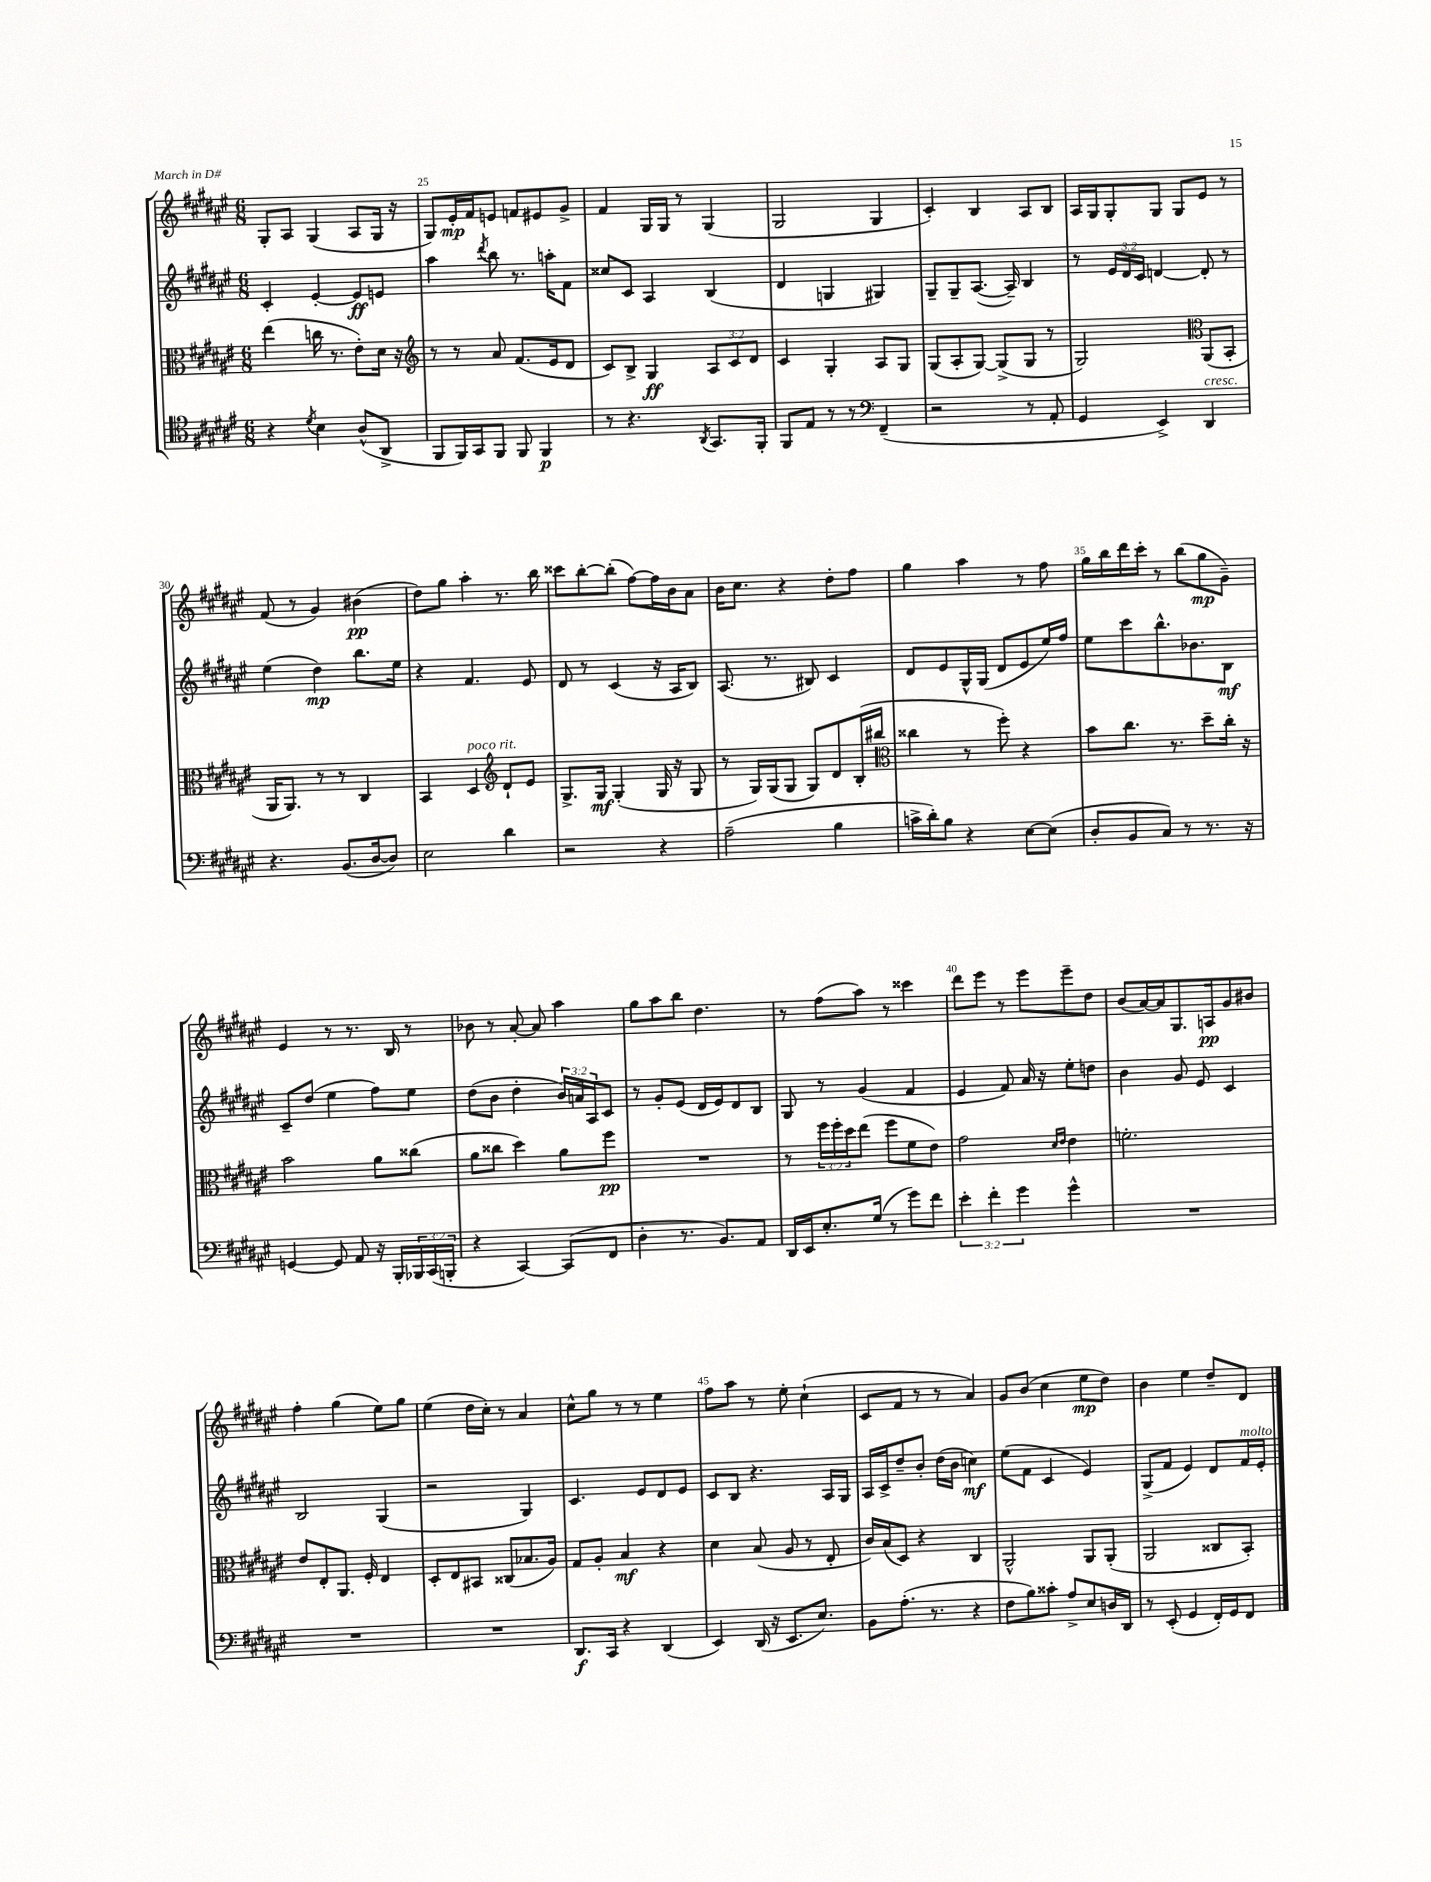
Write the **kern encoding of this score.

**kern	**dynam	**kern	**dynam	**kern	**dynam	**kern	**dynam
*part4	*part4	*part3	*part3	*part2	*part2	*part1	*part1
*staff4	*staff4	*staff3	*staff3	*staff2	*staff2	*staff1	*staff1
*clefC4	*	*clefC3	*	*clefG2	*	*clefG2	*
*k[f#c#g#d#a#e#]	*	*k[f#c#g#d#a#e#]	*	*k[f#c#g#d#a#e#]	*	*k[f#c#g#d#a#e#]	*
*M6/8	*	*M6/8	*	*M6/8	*	*M6/8	*
=24	=24	=24	=24	=24	=24	=24	=24
4r	.	(4ee#\	.	4c#'/	.	8G#'/L	.
.	.	.	.	.	.	8A#/J	.
8qd#/	.	.	.	.	.	.	.
4B\	.	16ccn\	.	[4e#'/	.	(4G#/	.
.	.	8.r	.	.	.	.	.
(8A#^^/L	.	8e#'\L)	.	8e#/L]	ff	8A#/L	.
8AA#^/J	.	16d#\Jk	.	8en/J	.	16G#/Jk	.
.	.	16r	.	.	.	16r	.
=25	=25	=25	=25	=25	=25	=25	=25
*	*	*clefG2	*	*	*	*	*
8FF#/L	.	8r	.	4aa#\	.	8G#/L)	.
16FF#/L)	.	8r	.	.	.	16e#'/L	mp
16GG#/J	.	.	.	.	.	16f#/J	.
.	.	.	.	8qddd#/	.	.	.
8FF#/J	.	8a#/	.	8bb\	.	8en/J	.
8FF#/	.	(8.f#/L	.	8.r	.	8fn/L	.
4FF#/	p	.	.	.	.	8e#X/	.
.	.	16e#/k	.	16aan'\KL	.	.	.
.	.	8d#/J	.	8f#\J	.	8g#^/J	.
=26	=26	=26	=26	=26	=26	=26	=26
8r	.	8c#/L)	.	8cc##X/L	.	4f#/	.
4.r	.	8B^/J	.	8c#/J	.	.	.
.	.	4G#/	ff	4A#/	.	16G#/LL	.
.	.	.	.	.	.	16G#/JJ	.
.	.	.	.	.	.	8r	.
8qAA#/	.	.	.	.	.	.	.
8.GG#/L	.	12A#/L	.	(4B/	.	(4G#/	.
.	.	12c#/	.	.	.	.	.
.	.	12d#/J	.	.	.	.	.
16FF#'/Jk	.	.	.	.	.	.	.
=27	=27	=27	=27	=27	=27	=27	=27
8FF#/L	.	4c#/	.	4d#/	.	2G#/	.
8E#/J	.	.	.	.	.	.	.
8r	.	4G#'/	.	4Gn/	.	.	.
8r	.	.	.	.	.	.	.
*clefF4	*	*	*	*	*	*	*
(4FF#~/	.	8A#/L	.	4G#X/)	.	4G#/	.
.	.	8G#/J	.	.	.	.	.
=28	=28	=28	=28	=28	=28	=28	=28
2r	.	(8G#/L	.	8G#~/L	.	4c#'/)	.
.	.	8A#'/	.	8G#~/	.	.	.
.	.	[8G#/J)	.	([8.A#/J	.	4B/	.
.	.	(8G#^/L]	.	.	.	.	.
.	.	.	.	16A#~/])	.	.	.
8r	.	8G#/J	.	4B/	.	8A#/L	.
8AA#'/	.	8r	.	.	.	8B/J	.
=29	=29	=29	=29	=29	=29	=29	=29
4GG#/	.	2G#/)	.	8r	.	16A#/LL	.
.	.	.	.	.	.	16G#/J	.
.	.	.	.	24e#/LL	.	8G#'/	.
.	.	.	.	24d#/	.	.	.
.	.	.	.	24c#/JJ	.	.	.
4EE#^/)	.	.	.	[4dn/	.	8G#/J	.
.	.	.	.	.	.	8G#/L	.
*	*	*clefC3	*	*	*	*	*
!LO:TX:a:i:t=cresc.	!	!	!	!	!	!	!
4DD#/	.	(8AA#/L	.	8d'/]	.	8e#/J	.
.	.	8BB'/J	.	8r	.	8r	.
!!LO:LB:g=z
=30	=30	=30	=30	=30	=30	=30	=30
4.r	.	16AA#/KL	.	(4ee#\	.	(8f#/	.
.	.	8.AA#/J)	.	.	.	.	.
.	.	.	.	.	.	8r	.
.	.	8r	.	4dd#\)	mp	4g#/)	.
(8.BB/L	.	8r	.	.	.	.	.
.	.	4C#/	.	8.bb\L	.	(4b#X\	pp
[16D#/k	.	.	.	.	.	.	.
8D#/J])	.	.	.	.	.	.	.
.	.	.	.	16ee#\Jk	.	.	.
=31	=31	=31	=31	=31	=31	=31	=31
2E#\	.	4BB/	.	4r	.	8dd#\L)	.
.	.	.	.	.	.	8gg#\J	.
!	!	!LO:TX:a:i:t=poco rit.	!	!	!	!	!
.	.	4D#/	.	4.f#/	.	4aa#'\	.
*	*	*clefG2	*	*	*	*	*
4d#\	.	8d#`/L	.	.	.	8.r	.
.	.	8e#/J	.	8e#/	.	.	.
.	.	.	.	.	.	16bb\	.
=32	=32	=32	=32	=32	=32	=32	=32
2r	.	8.G#^/L	.	8d#/	.	8ccc##X\L	.
.	.	.	.	8r	.	[8bb'\	.
.	.	16G#/Jk	mf	.	.	.	.
.	.	(4G#'/	.	(4c#/	.	(8bb'\J]	.
.	.	.	.	.	.	[8ff#\L)	.
4r	.	16G#/	.	16r	.	16ff#\L]	.
.	.	16r	.	16A#/KL	.	16b\J	.
.	.	8G#/	.	8B/J)	.	8a#\J	.
=33	=33	=33	=33	=33	=33	=33	=33
(2A#~\	.	8r	.	(8.A#/	.	16b\KL	.
.	.	.	.	.	.	8.cc#\J	.
.	.	16G#/LL)	.	.	.	.	.
.	.	(16G#/J	.	8.r	.	.	.
.	.	8G#/J	.	.	.	4r	.
.	.	8G#/L)	.	8B#X/)	.	.	.
4B\	.	8d#/	.	4c#/	.	8dd#'\L	.
.	.	(16B'/L	.	.	.	8ff#\J	.
.	.	16bb#X/JJ	.	.	.	.	.
=34	=34	=34	=34	=34	=34	=34	=34
*	*	*clefC3	*	*	*	*	*
16cn^\LL	.	4cc##X\	.	8d#/L	.	4gg#\	.
16d#'\J)	.	.	.	.	.	.	.
8B\J	.	.	.	8e#/	.	.	.
4r	.	8r	.	16G#^^/L	.	4aa#\	.
.	.	.	.	(16G#/JJ	.	.	.
.	.	8ff#'\)	.	8d#/L	.	.	.
[8E#\L	.	4r	.	8e#/	.	8r	.
(8E#\J]	.	.	.	16ee#/L)	.	8ff#\	.
.	.	.	.	16ff#/JJ	.	.	.
=35	=35	=35	=35	=35	=35	=35	=35
8D#'/L	.	8b\L	.	8ee#\L	.	16gg#\LL	.
.	.	.	.	.	.	16bb\	.
8BB/	.	8.cc#\J	.	8ccc#\	.	16ddd#\	.
.	.	.	.	.	.	16ccc#'\JJ	.
8C#/J)	.	.	.	8.bb^^\	.	8r	.
.	.	8.r	.	.	.	.	.
8r	.	.	.	.	.	(8bb\L	.
.	.	.	.	8.b-X\	.	.	.
8.r	.	8dd#~\L	.	.	.	8gg#\	mp
.	.	16cc#'\Jk	.	8B\J	mf	8g#~\J)	.
16r	.	16r	.	.	.	.	.
!!LO:LB:g=z
=36	=36	=36	=36	=36	=36	=36	=36
[4GGn/	.	2b\	.	8c#~/L	.	4e#/	.
.	.	.	.	(8dd#/J	.	.	.
8GG/]	.	.	.	4ee#\	.	8r	.
8AA#/	.	.	.	.	.	8.r	.
16r	.	8a#\L	.	8ff#\L)	.	.	.
16BBB'/LL	.	.	.	.	.	16B/	.
24BBB-X/	.	(8cc##X\J	.	8ee#\J	.	8r	.
(24CC#/	.	.	.	.	.	.	.
24BBBn'/JJ	.	.	.	.	.	.	.
=37	=37	=37	=37	=37	=37	=37	=37
4r	.	8a#\L	.	(8dd#\L	.	8b-X\	.
.	.	8cc##X\J	.	8b\J	.	8r	.
[4CC#/)	.	4dd#\)	.	4dd#'\	.	[8a#'/	.
.	.	.	.	.	.	8a#/]	.
(8CC#/L]	.	8a#\L	.	24b/LL)	.	4aa#\	.
.	.	.	.	24an/	.	.	.
.	.	.	.	24A#/J	.	.	.
8FF#/J	.	8ff#\J	pp	8c#/J	.	.	.
=38	=38	=38	=38	=38	=38	=38	=38
4D#'\	.	2.r	.	8r	.	8gg#\L	.
.	.	.	.	8g#'/L	.	8aa#\	.
8.r	.	.	.	(8e#/J	.	8bb\J	.
.	.	.	.	16d#/LL	.	4.dd#\	.
8.BB/L)	.	.	.	16e#/J)	.	.	.
.	.	.	.	8d#/	.	.	.
8AA#/J	.	.	.	8B/J	.	.	.
=39	=39	=39	=39	=39	=39	=39	=39
16DD#/LL	.	8r	.	8G#/	.	8r	.
16EE#/J	.	.	.	.	.	.	.
8.E#'/	.	24ff#\LL	.	8r	.	(8ff#\L	.
.	.	24ff#'\	.	.	.	.	.
.	.	24dd#\J	.	.	.	.	.
.	.	(8ee#\J	.	(4g#/	.	8aa#\J)	.
(16G#/Jk	.	.	.	.	.	.	.
8r	.	8ff#\L	.	.	.	8r	.
8g#\L)	.	8f#\	.	4f#/	.	4ccc##X\	.
8f#\J	.	8e#\J)	.	.	.	.	.
=40	=40	=40	=40	=40	=40	=40	=40
6e#'\	.	2g#\	.	4e#/	.	8ddd#\L	.
.	.	.	.	.	.	8eee#\J	.
6f#'\	.	.	.	.	.	.	.
.	.	.	.	8f#/)	.	8r	.
6g#\	.	.	.	.	.	.	.
.	.	.	.	16a#/	.	8eee#\L	.
.	.	.	.	16r	.	.	.
.	.	16qqd#/LL	.	.	.	.	.
.	.	16qqe#/JJ	.	.	.	.	.
4g#^^\	.	4e#\	.	8ee#'\L	.	8eee#~\	.
.	.	.	.	8ddn\J	.	8dd#\J	.
=41	=41	=41	=41	=41	=41	=41	=41
2.r	.	2.fn'\	.	4b\	.	(8b/L	.
.	.	.	.	.	.	[16a#/L)	.
.	.	.	.	.	.	16a#/J]	.
.	.	.	.	8g#/	.	8.G#/	.
.	.	.	.	8e#/	.	.	.
.	.	.	.	.	.	16An/k	pp
.	.	.	.	4c#/	.	8g#/	.
.	.	.	.	.	.	8b#X/J	.
!!LO:LB:g=z
=42	=42	=42	=42	=42	=42	=42	=42
2.r	.	8e#/L	.	2B/	.	4ff#'\	.
.	.	8E#'/	.	.	.	.	.
.	.	8.AA#/J	.	.	.	(4gg#\	.
.	.	16F#'/	.	.	.	.	.
.	.	4E#/	.	(4G#/	.	8ee#\L)	.
.	.	.	.	.	.	8gg#\J	.
=43	=43	=43	=43	=43	=43	=43	=43
2.r	.	8D#'/L	.	2r	.	(4ee#\	.
.	.	8E#/	.	.	.	.	.
.	.	8BB#X/J	.	.	.	16dd#\LL	.
.	.	.	.	.	.	16cc#'\JJ)	.
.	.	(8C##X/L	.	.	.	8r	.
.	.	8.B-X/	.	4G#/)	.	4a#/	.
.	.	16A#/Jk)	.	.	.	.	.
=44	=44	=44	=44	=44	=44	=44	=44
8.DD#/L	f	8G#/L	.	4.c#/	.	8cc#^^\L	.
.	.	8A#'/J	.	.	.	8gg#\J	.
16CC#/Jk	.	.	.	.	.	.	.
4r	.	4B/	mf	.	.	8r	.
.	.	.	.	8e#/L	.	8r	.
(4DD#/	.	4r	.	8d#/	.	4ee#\	.
.	.	.	.	8e#/J	.	.	.
=45	=45	=45	=45	=45	=45	=45	=45
4EE#/)	.	4d#\	.	8c#/L	.	8ff#\L	.
.	.	.	.	8B/J	.	8aa#\J	.
(16DD#/	.	(8B/	.	4.r	.	8r	.
16r	.	.	.	.	.	.	.
8.EE#/L	.	8A#/	.	.	.	8ee#'\	.
.	.	8r	.	.	.	(4cc#`\	.
8.E#/J)	.	.	.	.	.	.	.
.	.	8E#'/	.	16A#/LL	.	.	.
.	.	.	.	16G#/JJ	.	.	.
=46	=46	=46	=46	=46	=46	=46	=46
8BB\L	.	16c#/LL)	.	16A#/LL	.	8c#/L	.
.	.	(16B/J	.	16c#^/J	.	.	.
(8.A#'\J	.	8D#/J)	.	8dd#~/	.	8f#/J	.
.	.	4r	.	8b'/J	.	8r	.
8.r	.	.	.	.	.	.	.
.	.	.	.	(16dd#\LL	.	8r	.
.	.	.	.	16b\JJ	.	.	.
4r	.	4C#/	.	4ccn\)	mf	4a#/)	.
=47	=47	=47	=47	=47	=47	=47	=47
8F#\L	.	2AA#^^/	.	(8ee#\L	.	8g#/L	.
8B\)	.	.	.	8f#\J	.	(8b/J	.
8c##X'\J	.	.	.	4c#/	.	4cc#\	.
8A#^/L	.	.	.	.	.	.	.
8E#/	.	8AA#/L	.	4e#/)	.	8ee#\L	mp
16Dn/L	.	(8AA#'/J	.	.	.	8dd#\J)	.
16DD#/JJ	.	.	.	.	.	.	.
=48	=48	=48	=48	=48	=48	=48	=48
8r	.	2AA#/	.	(8G#^/L	.	4b\	.
(8EE#'/	.	.	.	8f#/J	.	.	.
4GG#/	.	.	.	4e#/)	.	4ee#\	.
16FF#'/LL)	.	8C##X/L	.	8d#/L	.	8dd#~/L	.
16GG#/J	.	.	.	.	.	.	.
!	!	!	!	!LO:TX:a:i:t=molto	!	!	!
8FF#/J	.	8BB'/J)	.	16f#/L	.	8d#/J	.
.	.	.	.	16e#'/JJ	.	.	.
==	==	==	==	==	==	==	==
*-	*-	*-	*-	*-	*-	*-	*-
